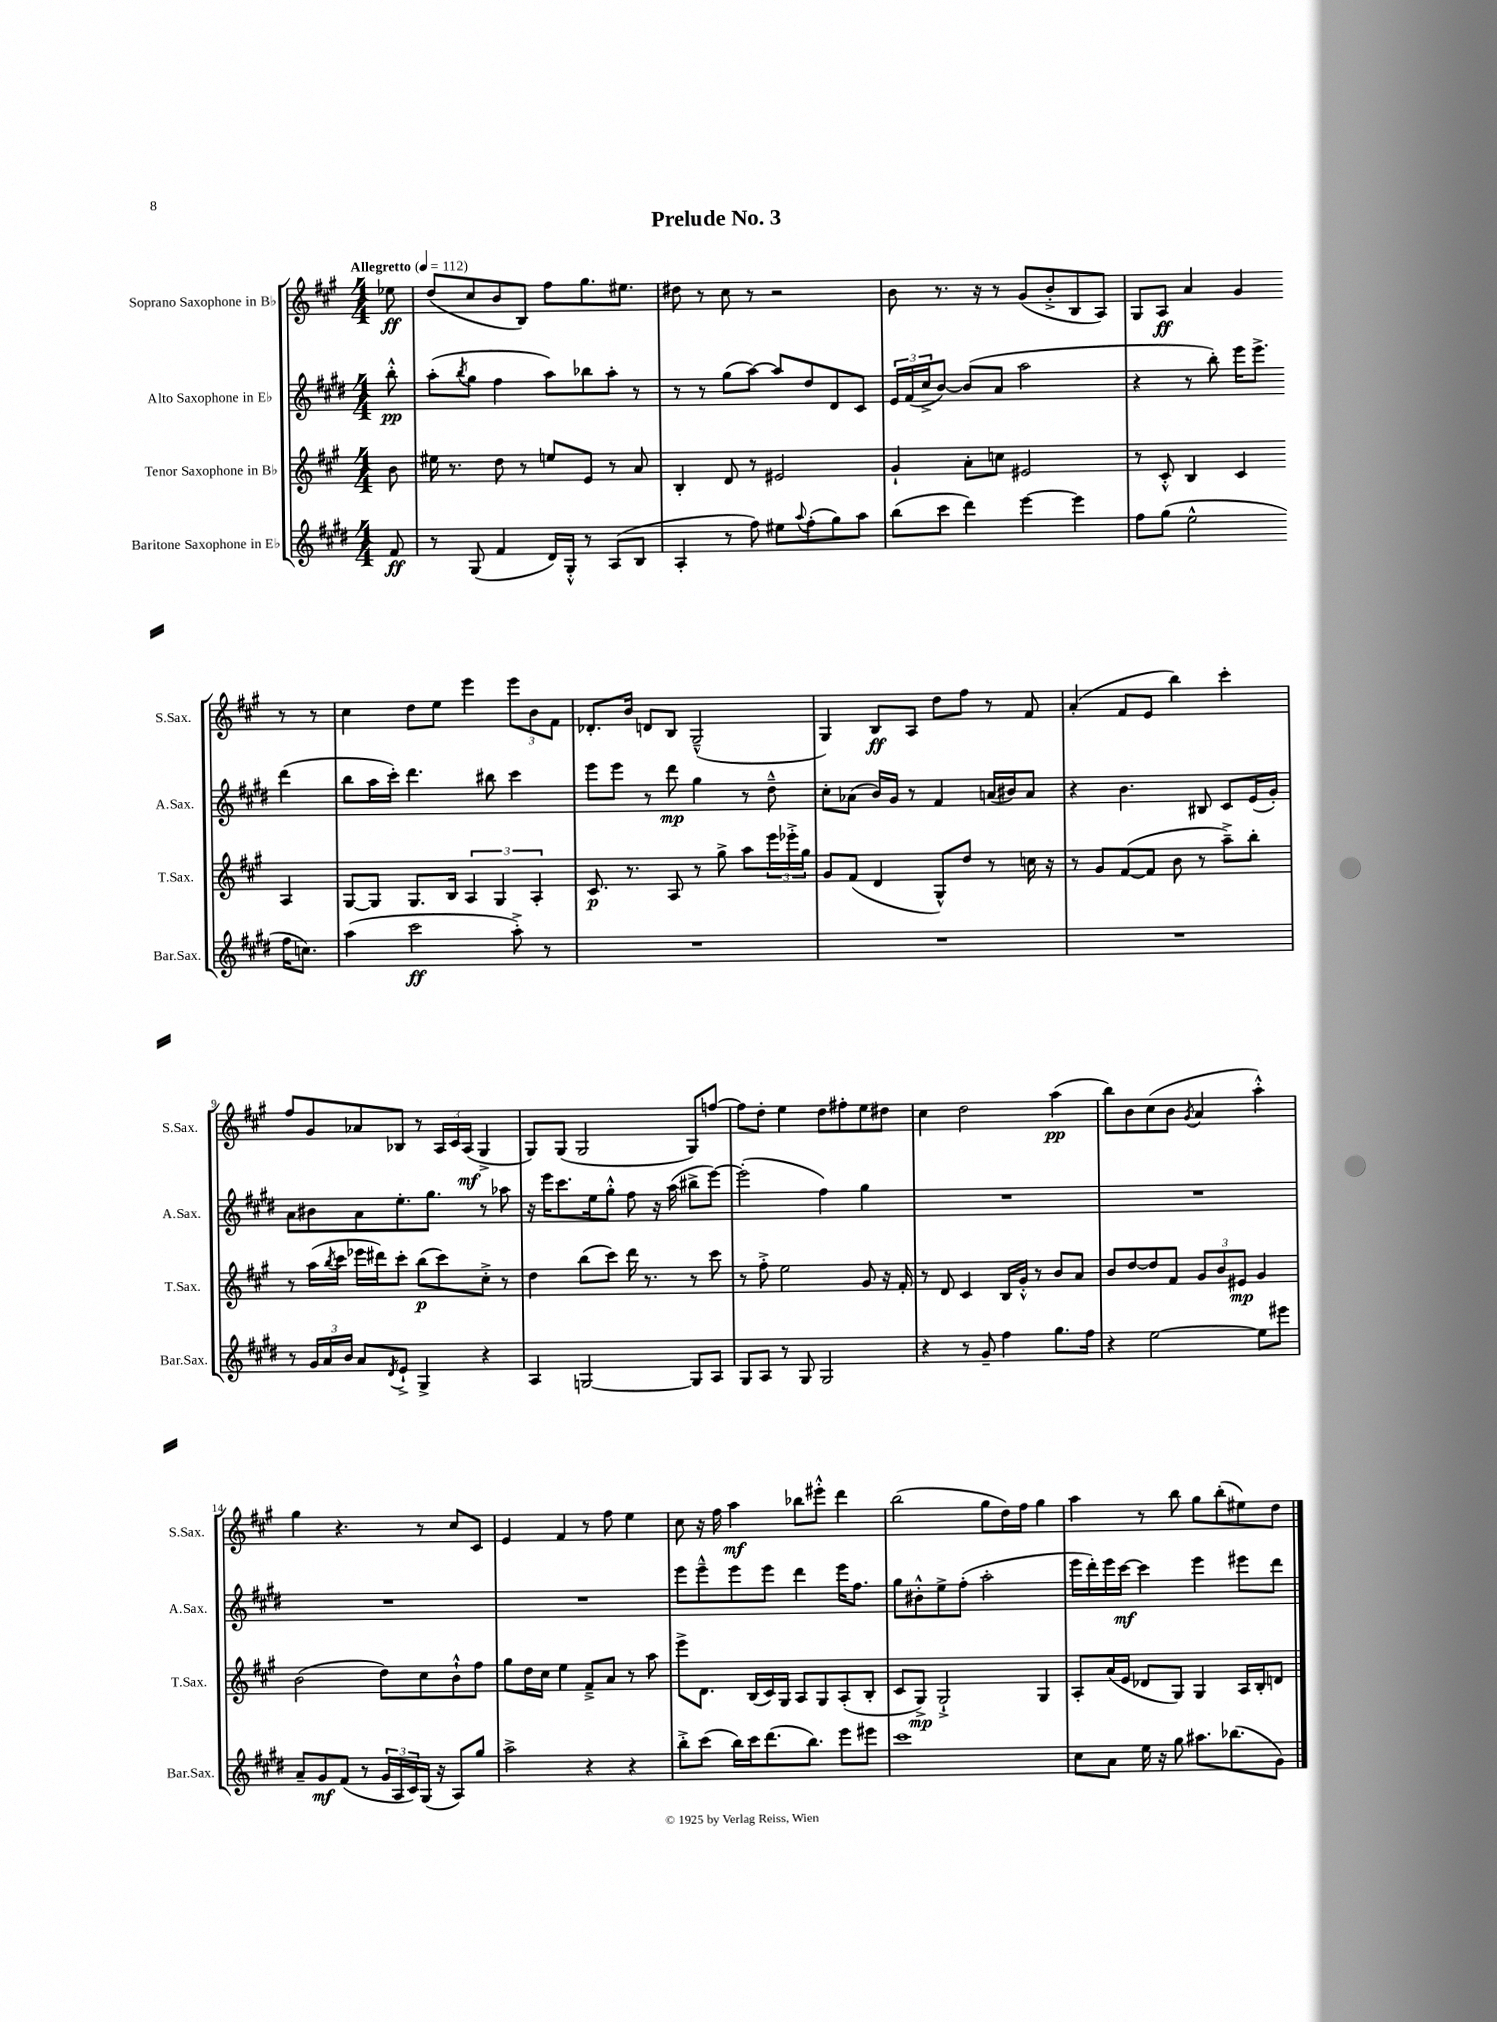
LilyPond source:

\header { title = "Prelude No. 3" }
<<
\new StaffGroup <<
\new Staff = "s0" \with { instrumentName = "Soprano Saxophone in Bb" shortInstrumentName = "S.Sax." } {
    \clef treble \key a \major \numericTimeSignature \time 4/4 \partial 8 \tempo "Allegretto" 4 = 112
    ees''8\ff |
    d''8( cis''8 b'8 b8) fis''8 gis''8. eis''8. |
    dis''8 r8 cis''8 r8 r2 |
    b'8 r8. r16 r8 gis'8( b'8-.-> b8 a8) |
    gis8 a8\ff a'4 gis'4 r8 r8 |
    cis''4 d''8 e''8 e'''4 \tuplet 3/2 { e'''8 b'8 fis'8 } |
    des'8.-. b'16 d'8 b8 gis2---^( |
    gis4) b8\ff a8 d''8 fis''8 r8 fis'8 |
    a'4-.( fis'8 e'8 b''4) cis'''4-. |
    fis''8 gis'8 aes'8 bes8 r8 \tuplet 3/2 { a16 cis'16 a16\mf( } gis4-> |
    gis8) gis8( gis2 gis8) f''8~ |
    f''8 d''8-. e''4 d''8 fis''8-. e''8 dis''8 |
    cis''4 d''2 a''4\pp( |
    b''8) b'8 cis''8( b'8 \acciaccatura { gis'8 } a'4 a''4-.-^) |
    gis''4 r4. r8 cis''8 cis'8 |
    e'4 fis'4 r8 fis''8 e''4 |
    cis''8 r16 fis''16 a''4\mf bes''8 eis'''8-.-^ d'''4 |
    b''2( gis''8 d''16) fis''16 gis''4 |
    a''4 r8 b''8 gis''8 b''8-.( eis''8) d''8 \bar "|." |
}
\new Staff = "s1" \with { instrumentName = "Alto Saxophone in Eb" shortInstrumentName = "A.Sax." } {
    \clef treble \key e \major \numericTimeSignature \time 4/4 \partial 8
    b''8-.-^\pp |
    a''8-.( \acciaccatura { b''8 } gis''8 fis''4 a''8) bes''8 a''8-. r8 |
    r8 r8 gis''8( a''8~) a''8 dis''8 dis'8 cis'8 |
    \tuplet 3/2 { e'16 fis'16( cis''16-> } b'8~) b'8( a'8 a''2 |
    r4 r8 b''8-.) e'''16 e'''8.-> dis'''4( |
    b''8 a''16 cis'''16-.) dis'''4. bis''8 cis'''4 |
    e'''8 e'''8 r8 dis'''8\mp gis''4 r8 dis''8---^ |
    cis''8-. aes'8( b'16) gis'16 r8 fis'4 a'16( bis'16) a'8 |
    r4 b'4. bis8 cis'8 e'16( gis'16-.) |
    a'8 bis'8 a'8 e''8.-. gis''8. r8 aes''8 |
    r16 e'''16 cis'''8. e''16 gis''8-.-^ fis''8 r16 a''16( bis''8-> e'''8~) |
    e'''2-.( fis''4) gis''4 |
    R1 |
    R1 |
    R1 |
    R1 |
    e'''8 e'''8---^ e'''8 e'''8 dis'''4 e'''16 fis''8. |
    gis''8 bis'8-.-^ e''8-> fis''8-.( a''2-. |
    e'''16 dis'''16-.) e'''16 cis'''16~\mf cis'''4 e'''4 eis'''8 dis'''8 \bar "|." |
}
\new Staff = "s2" \with { instrumentName = "Tenor Saxophone in Bb" shortInstrumentName = "T.Sax." } {
    \clef treble \key a \major \numericTimeSignature \time 4/4 \partial 8
    b'8 |
    eis''16 r8. d''8 r8 e''8 e'8 r8 a'8 |
    b4-. d'8 r8 eis'2 |
    gis'4-! a'8-. c''8 eis'2 |
    r8 cis'8-.-^ b4 cis'4 a4 |
    gis8~ gis8 gis8. b16 \tuplet 3/2 { a4 gis4 a4-. } |
    cis'8.\p r8. a8 r8 gis''8-> a''8 \tuplet 3/2 { e'''16 ees'''16-.-> gis''16 } |
    gis'8 fis'8( d'4 gis8-^) d''8 r8 c''16 r16 |
    r8 gis'8 fis'8~( fis'8 b'8 r8 a''8--->) b''8-. |
    r8 a''16( \acciaccatura { b''8 } cis'''16 ees'''16 dis'''16) cis'''8-. b''8\p( cis'''8) cis''8-.-> r8 |
    d''4 b''8( cis'''8) d'''16 r8. r8 cis'''8 |
    r8 fis''8-.-> e''2 gis'8 r16 fis'16-. |
    r8 d'8 cis'4 b16 gis'16-.-^ r8 b'8 a'8 |
    b'8 d''8~ d''8 fis'8 \tuplet 3/2 { gis'8 b'8 eis'8\mp } gis'4 |
    b'2( d''8) cis''8 b'8-!-^ fis''8 |
    gis''8 d''16 cis''16 e''4 fis'8---> a'8 r8 a''8 |
    e'''8-> d'8. b16( cis'16) gis16 a8 gis8 a8-.( b8-. |
    cis'8 gis8->\mp) gis2-!-> gis4 |
    a8-. a'16( e'16 des'8 gis8) gis4 a16 b16-. d'8 \bar "|." |
}
\new Staff = "s3" \with { instrumentName = "Baritone Saxophone in Eb" shortInstrumentName = "Bar.Sax." } {
    \clef treble \key e \major \numericTimeSignature \time 4/4 \partial 8
    fis'8\ff |
    r8 gis8( fis'4 dis'16) gis16-.-^ r8 a8( b8 |
    a4-. r8 fis''8) eis''8 \appoggiatura { a''8 } fis''8-.( gis''8) a''8 |
    b''8( cis'''8 dis'''4) e'''4~ e'''4 |
    fis''8 gis''8( e''2-^ fis''16 c''8.) |
    a''4( cis'''2\ff a''8-.->) r8 |
    R1 |
    R1 |
    R1 |
    r8 \tuplet 3/2 { gis'16 a'16 b'16 } a'8 \acciaccatura { dis'8 } e'8-!-> gis4-> r4 |
    a4 g2~ g8 a8 |
    gis8 a8 r8 gis8 gis2 |
    r4 r8 gis'8-- fis''4 gis''8. fis''16 |
    r4 e''2~ e''8 eis'''8 |
    a'8-- gis'8\mf fis'8( r8 \tuplet 3/2 { gis'16 a16 cis'16) } gis16( r16 a8) gis''8 |
    a''2-> r4 r4 |
    b''8-.-> cis'''8( b''16) cis'''16 dis'''8.( b''8.) e'''8 eis'''8 |
    cis'''1 |
    cis''8 a'8 e''16 r16 gis''8 ais''8. bes''8.( gis'8) \bar "|." |
}
>>
>>
